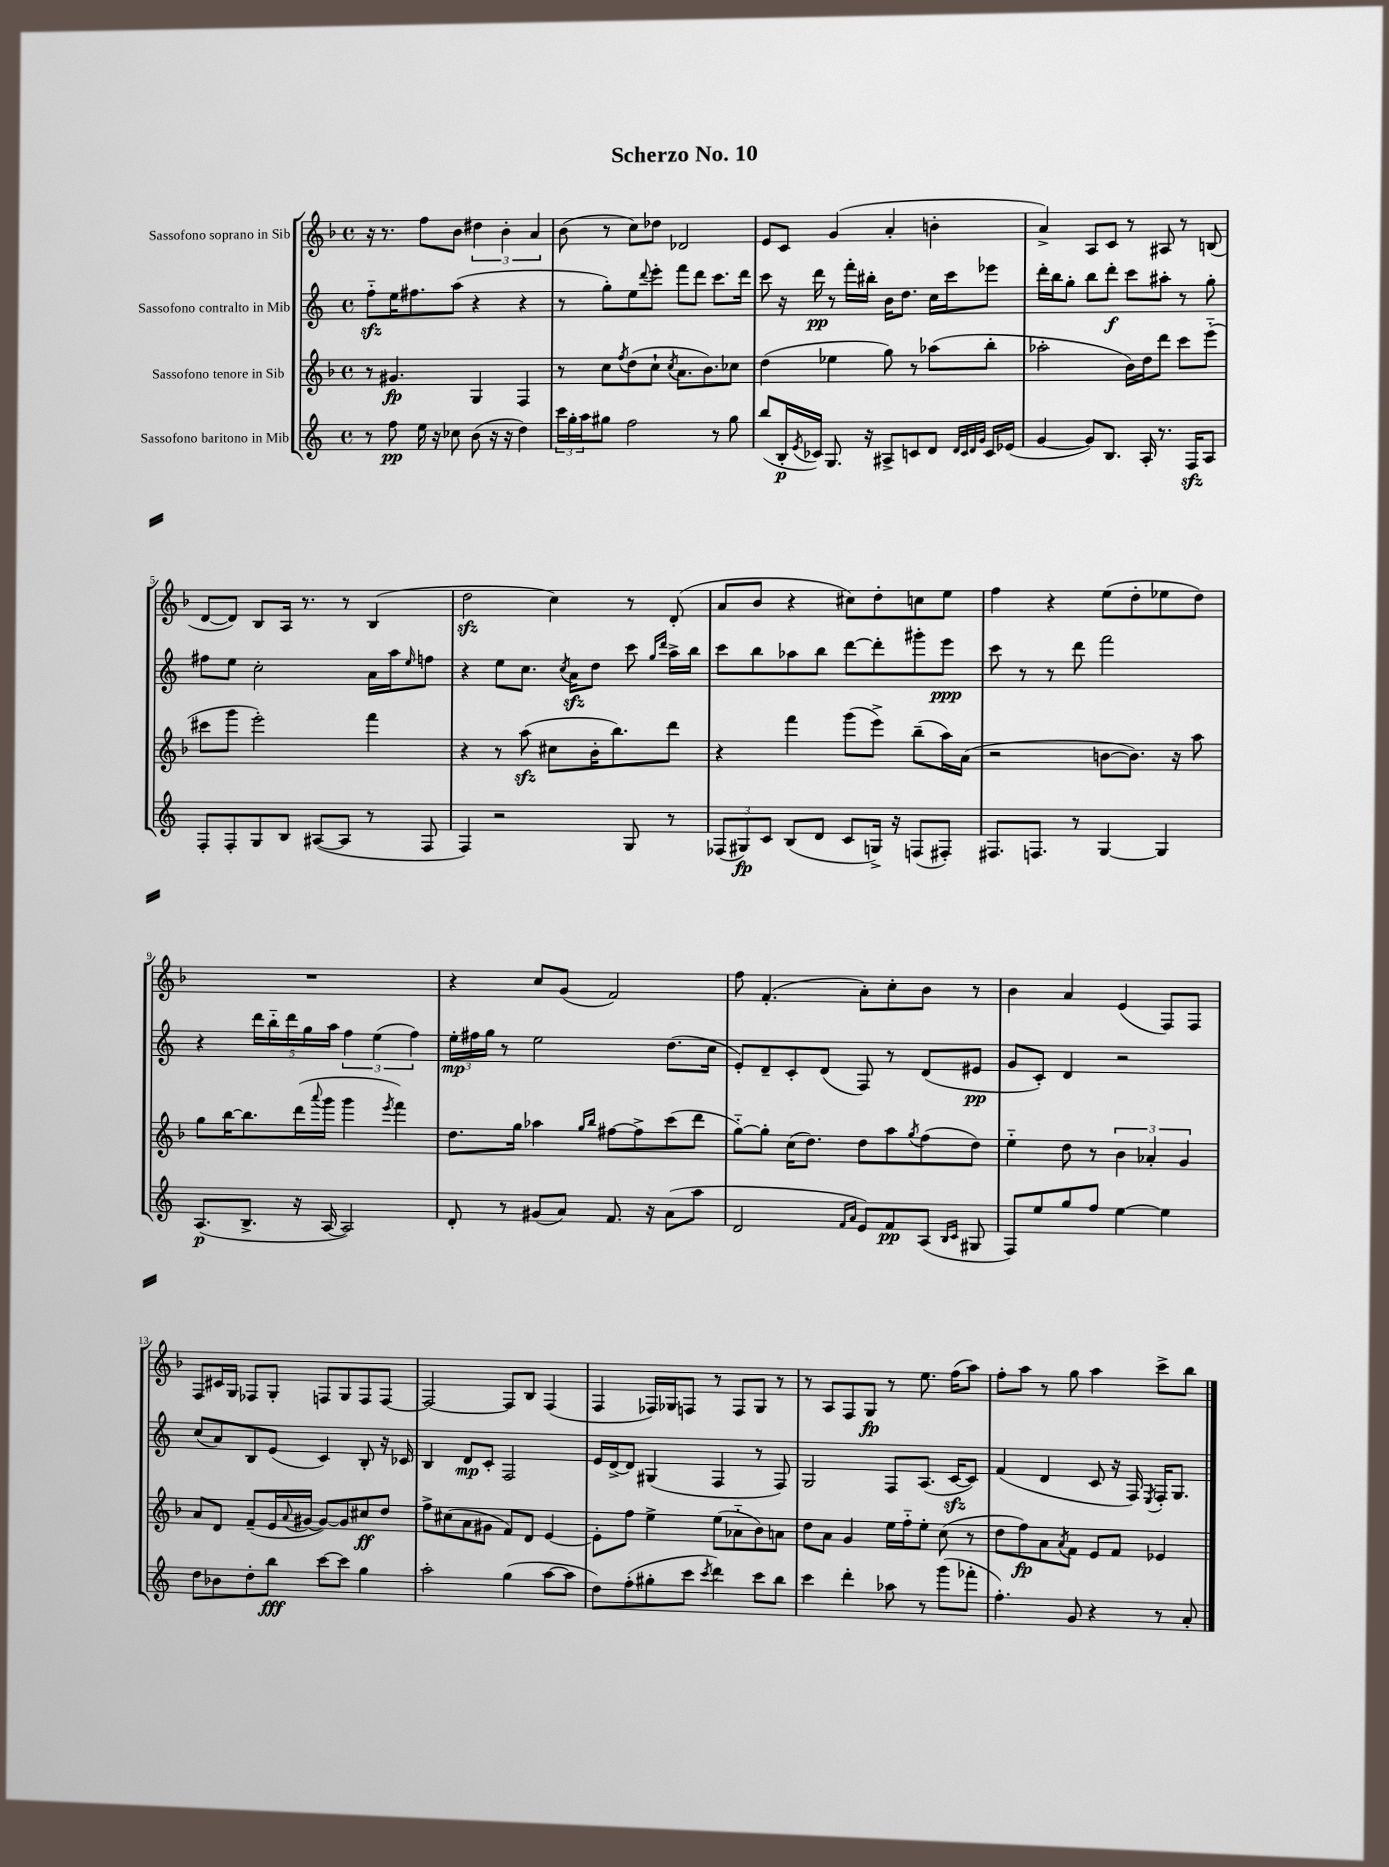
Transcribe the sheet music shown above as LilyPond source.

\header { title = "Scherzo No. 10" }
<<
\new StaffGroup <<
\new Staff = "s0" \with { instrumentName = "Sassofono soprano in Sib" } {
    \clef treble \key f \major \defaultTimeSignature \time 4/4
    r16 r8. f''8 bes'8 \tuplet 3/2 { dis''4 bes'4-. a'4 } |
    bes'8( r8 c''8) des''8 des'2 |
    e'8 c'8 g'4( a'4-. b'4-. |
    a'4->) a8 c'8 r8 ais8 r8 b8( |
    d'8~ d'8) bes8 a16 r8. r8 bes4( |
    d''2\sfz c''4) r8 d'8-.( |
    a'8 bes'8 r4 cis''8) d''8-. c''8 e''8 |
    f''4 r4 e''8( d''8-. ees''8 d''8) |
    R1 |
    r4 c''8 g'8( f'2) |
    f''8 f'4.-.( a'8-.) c''8-. bes'8 r8 |
    bes'4 a'4 e'4( f8) f8 |
    f8 cis'16 g16 fes8 g8-. f8 g8 f8 f8~ |
    f2~ f8 bes8 f4( |
    f4 fes16) ges16 f8 r8 f8 ges8 r8 |
    r8 a8 f8 g8\fp r8 e''8. f''16( a''8) |
    f''8-. a''8 r8 g''8 a''4 c'''8-> bes''8 \bar "|." |
}
\new Staff = "s1" \with { instrumentName = "Sassofono contralto in Mib" } {
    \clef treble \key c \major \defaultTimeSignature \time 4/4
    f''8-_\sfz e''16 fis''8. a''8( r4 r4 |
    r8 g''8-.) e''8 \appoggiatura { d'''8 } e'''8-. f'''8 d'''8 c'''8. d'''16 |
    c'''8 r16 d'''16\pp r8 f'''16-. bis''16-. b'16 d''8. c''16 c'''16 ees'''8 |
    d'''16-. b''16 g''8-. b''8 d'''8-.\f c'''8 ais''8-. r8 g''8-. |
    fis''8 e''8 c''2-. a'16 a''16 \grace { e''16 } f''8 |
    r4 e''8 c''8. \acciaccatura { c''8 } a'16\sfz d''8 c'''8 \grace { g''16 d'''16 } a''16-> b''16 |
    c'''8 b''8 aes''8 b''8 d'''8~ d'''8-. gis'''8-. e'''8\ppp |
    c'''8 r8 r8 d'''8 f'''2 |
    r4 \tuplet 5/4 { d'''16 b''16-_ d'''16 g''16 a''16 } \tuplet 3/2 { f''4 e''4( f''4) } |
    \tuplet 3/2 { e''16-.\mp fis''16 g''16 } r8 e''2 d''8.( c''16 |
    e'8-.) d'8-- c'8-. d'8( f8) r8 d'8( eis'8\pp |
    g'8 c'8-.) d'4 r2 |
    c''8( a'8) b8 e'8( c'4) b8-. r16 ces'16 |
    b4 d'8\mp c'8-. f2 |
    e'16 d'16~-> d'8 gis4( f4 r8 f8) |
    g2 f8 a8.( c'16~\sfz c'8) |
    f'4( d'4 c'8 r16 f16) \acciaccatura { e8 } f16-. g8. \bar "|." |
}
\new Staff = "s2" \with { instrumentName = "Sassofono tenore in Sib" } {
    \clef treble \key f \major \defaultTimeSignature \time 4/4
    r8 gis'4.\fp g4 f4 |
    r8 c''8 \acciaccatura { f''8 } d''8( c''8-! \acciaccatura { c''8 } a'8. bes'8.) ces''8 |
    d''4( ees''4 g''8) r8 aes''8( bes''8-. |
    aes''2-. bes'16) d''16 d'''8 c'''8 e'''8-_( |
    cis'''8 g'''8 e'''2-.) f'''4 |
    r4 r8 a''8\sfz( cis''8 bes'16-. bes''8.) d'''8 |
    r4 f'''4 g'''8( e'''8->) bes''8--( a''16) a'16( |
    r2 b'8~ b'8.) r16 a''8 |
    g''8 bes''16~ bes''8. d'''16( \appoggiatura { a'''8 } g'''16 g'''4 \acciaccatura { e'''8 } f'''4) |
    d''8. g''16 aes''4 \grace { g''16 bes''16 } fis''8~ fis''8-> c'''8( d'''8 |
    g''8~-_) g''8-. c''16( d''8.) d''8 a''8 \acciaccatura { g''8 } f''8( d''8) |
    e''4-_ d''8 r8 \tuplet 3/2 { bes'4 aes'4-. g'4 } |
    a'8 d'8 f'8--( e'16 \appoggiatura { a'8 } gis'16~ gis'8~) gis'8 cis''8\ff d''8 |
    f''8-> cis''8( a'8 gis'8 f'8) d'8 e'4~ |
    e'8-. f''8 e''4-> e''8( aes'8-_ bes'8) a'8 |
    d''8 a'8 g'4 e''16 f''16-_ e''8-. c''8( r8 |
    d''8 f''8\fp) a'8 \acciaccatura { a'8 } f'8 e'8 f'8 ees'4 \bar "|." |
}
\new Staff = "s3" \with { instrumentName = "Sassofono baritono in Mib" } {
    \clef treble \key c \major \defaultTimeSignature \time 4/4
    r8 f''8\pp e''16 r16 ces''8 b'8( r16 r16 d''4) |
    \tuplet 3/2 { c'''16 g''16-. a''16 } gis''8 f''2 r8 gis''8 |
    b''8( b16-.\p \acciaccatura { e'8 } ces'16) g8. r16 ais8-> c'8 d'8 \grace { d'32 c'32 d'32 g'32 } c'16 ees'16( |
    g'4~ g'8) b8. a16-. r8. f16\sfz a8 |
    f8-. f8-. g8 b8 ais8~( ais8 r8 f8 |
    f4) r2 g8 r8 |
    \tuplet 3/2 { fes8( gis8\fp) c'8 } b8( d'8 c'8 g16->) r16 f8( fis8-.) |
    fis8. f8. r8 g4~ g4 |
    a8.\p( b8.-> r16 a16~ a2) |
    d'8-. r8 gis'8( a'8) f'8. r16 a'8( a''8 |
    d'2 \grace { f'16 a'16 } e'8) f'8\pp a8( \grace { b16 c'16 } gis8 |
    f8) e''8 g''8 f''8 e''4~ e''4 |
    d''8 bes'8 d''8-. b''8\fff c'''8~ c'''8 g''4 |
    a''2-. g''4( a''8~ a''8 |
    d''8) f''8-.( gis''8-. c'''8 \acciaccatura { c'''8 } d'''4) c'''8 b''8 |
    c'''4 d'''4-. aes''8 r8 g'''8( fes'''8-. |
    f''4.-.) g'8 r4 r8 a'8-. \bar "|." |
}
>>
>>
